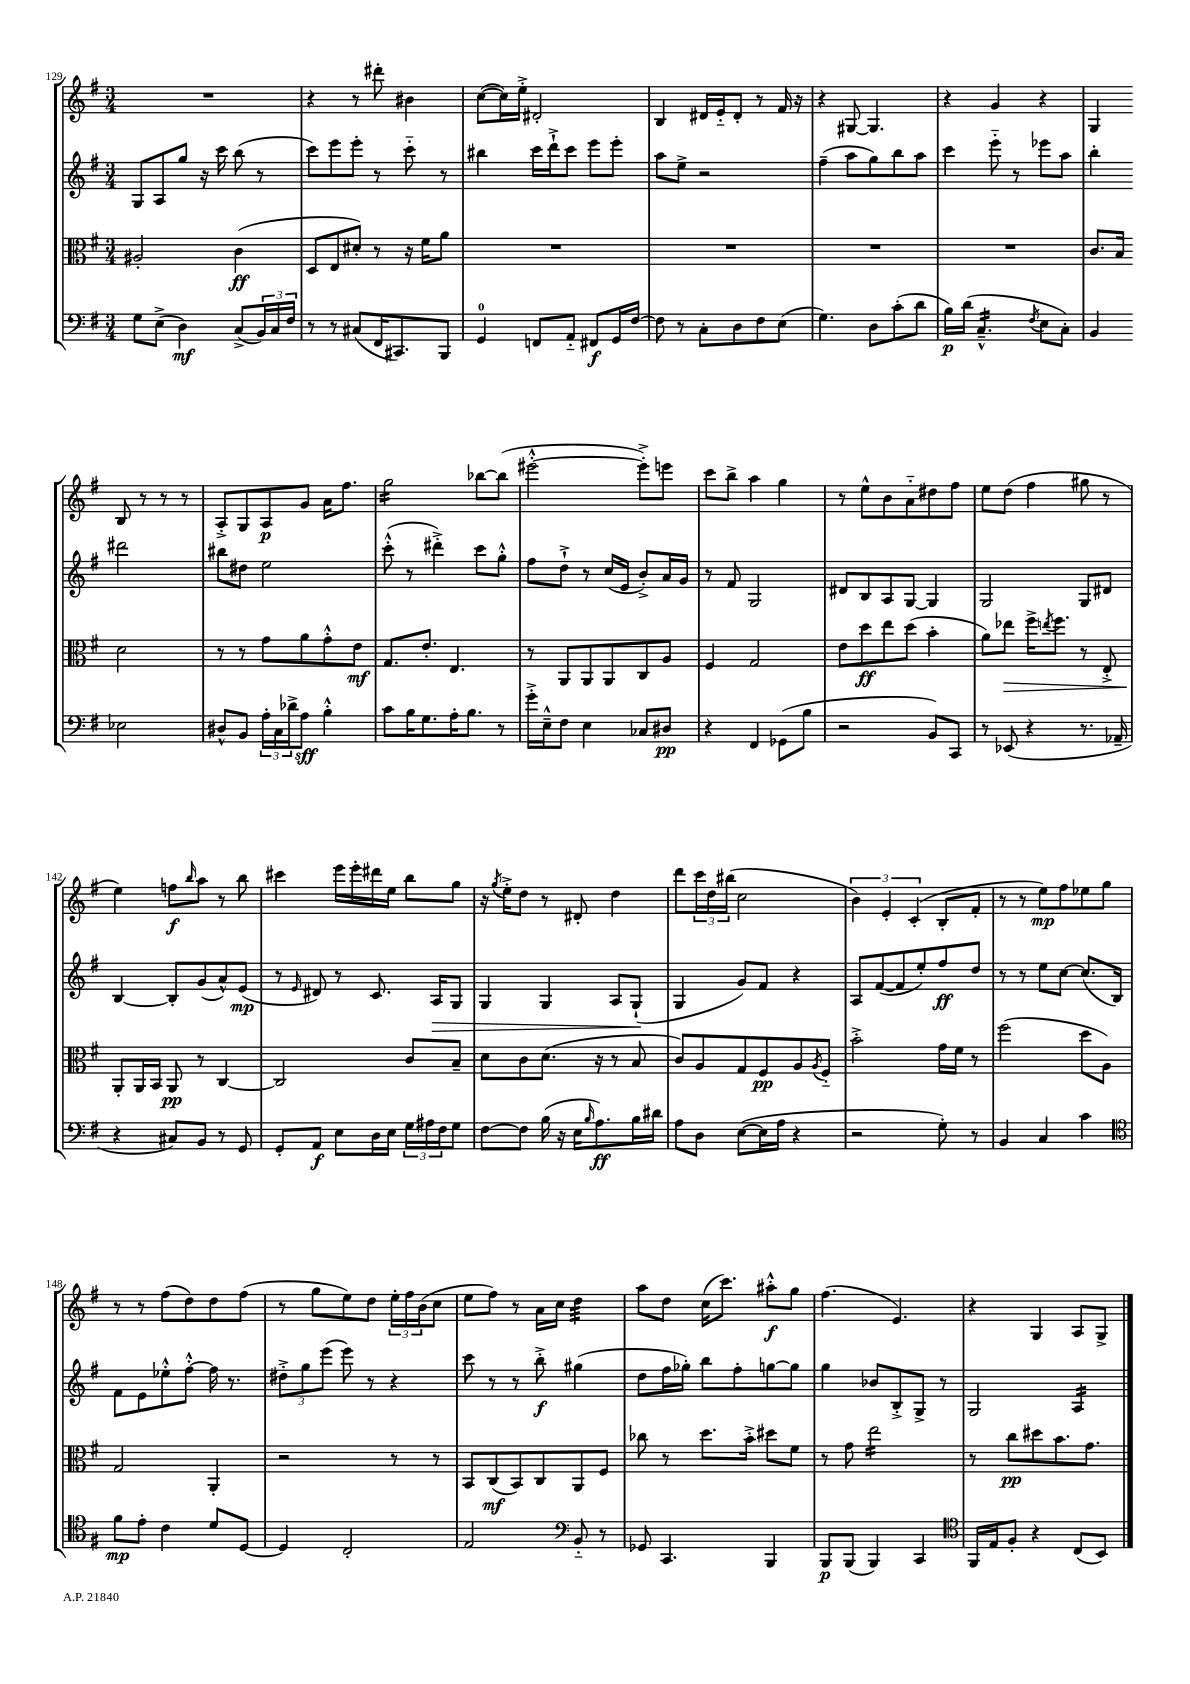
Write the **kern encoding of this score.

**kern	**kern	**kern	**kern
*staff4	*staff3	*staff2	*staff1
*clefF4	*clefC3	*clefG2	*clefG2
*k[f#]	*k[f#]	*k[f#]	*k[f#]
*M3/4	*M3/4	*M3/4	*M3/4
8G\L	2A#'/	8G/L	2.r
(8E^\J	.	8A/	.
4D\)	.	8gg/J	.
.	.	16r	.
.	.	16ccc\	.
(8C^/L	(4c\	(8bb\	.
24BB/L)	.	8r	.
24C/	.	.	.
24F#/JJ	.	.	.
=	=	=	=
8r	8D/L	8ccc\L)	4r
8r	8E/	8eee\	.
(8C#/L	8d#'/J)	8eee'\J	8r
16FF#/K	8r	8r	8ddd#'\
8.CC#/)	.	.	.
.	16r	8ccc'~\	4b#\
.	16f#\LK	.	.
8BBB/J	8a\J	8r	.
=	=	=	=
4GG/	2.r	4bb#\	([8cc\L
.	.	.	16cc\]L)
.	.	.	16ee'^\JJ
8FF/L	.	16ccc\LL	2d#'/
.	.	16ddd`^\J	.
8AA'~/J	.	8ccc\J	.
8FF#/L	.	8eee\L	.
16GG/L	.	8eee'\J	.
[16F#/JJ	.	.	.
=	=	=	=
8F#\]	2.r	8aa\L	4B/
8r	.	8ee^\J	.
8C'\L	.	2r	16d#/LL
.	.	.	16e'~/J
8D\	.	.	8d#'/J
8F#\	.	.	8r
(8E\J	.	.	16f#/
.	.	.	16r
=	=	=	=
4.G\)	2.r	(4ff#~\	4r
.	.	8aa\L	[8G#/
8D\L	.	8gg\)	4.G#/]
(8c'\	.	8bb\	.
8d\J	.	8aa\J	.
=	=	=	=
16B\LL)	2.r	4ccc\	4r
(16d\JJ	.	.	.
4.C~^^/	.	.	.
.	.	8eee'~\	4g/
.	.	8r	.
8qF#/	.	.	.
8E\L	.	8eee-\L	4r
8C'\J)	.	8aa\J	.
=	=	=	=
4BB/	8.c/L	4bb'\	4G/
.	16B/Jk	.	.
2E-\	2d\	2ddd#\	8B/
.	.	.	8r
.	.	.	8r
.	.	.	8r
=	=	=	=
8D#^^/L	8r	8bb#\L	8A'^/L
8BB/J	8r	8dd#\J	8G/
24A'\LL	8g\L	2ee\	8A/
24C\	.	.	.
24d-^\J	.	.	.
8A\J	8a\	.	8g/J
4B'^^\	8g'^^\	.	16a\LK
.	.	.	8.ff#\J
.	8e\J	.	.
=	=	=	=
8c\L	8.G/L	(8ccc'^^\	2gg\
16B\K	.	8r	.
8.G\	8.e'/J	.	.
.	.	4ddd#'^\)	.
16A'\K	4.E/	.	.
8.B\J	.	.	.
.	.	8ccc\L	[8bb-\L
8r	.	8gg'^^\J	(8bb-\]J
=	=	=	=
16g'^\LL	8r	8ff#\L	[2eee#'^^\
16E~^^\J	.	.	.
8F#\J	8AA/L	8dd`^\J	.
4E\	8AA/	8r	.
.	8AA/	(16cc/LL	.
.	.	16e/JJ	.
8C-/L	8C/	8b'^/L)	8eee#'^\]L)
8D#/J	8A/J	16a/L	8eee\J
.	.	16g/JJ	.
=	=	=	=
4r	4F#/	8r	8ccc\L
.	.	8f#/	8bb^\J
4FF#/	2G/	2G/	4aa\
(8GG-\L	.	.	4gg\
8B\J	.	.	.
=	=	=	=
2r	8e\L	8d#/L	8r
.	8dd\	8B/	8ee^^\L
.	8ee\	8A/	8b\
.	(8dd\J	[8G/J	8a'~\
8BB/L)	4b'\	4G/]	8dd#\
8CC/J	.	.	8ff#\J
=	=	=	=
8r	8a\L)	2G/	8ee\L
(8EE-/	8ee-\J	.	(8dd\J
4r	16ff#^\LK	.	4ff#\
.	8qee/	.	.
.	8.ff#\J	.	.
8.r	8r	8G/L	8gg#\
.	8E'^/	8d#/J	8r
16AA-~/	.	.	.
=	=	=	=
4r	8AA'/L	[4B/	4ee\)
.	16AA/L	.	.
.	16BB/JJ	.	.
8C#/L)	8AA/	8B'/]L	8ff\L
.	.	.	16qqbb/
8BB/J	8r	(8g/	8aa\J
8r	[4C/	8a^^/)	8r
8GG/	.	(8e/J	8bb\
=	=	=	=
8GG'/L	2C/]	8r	4ccc#\
.	.	16qqe/	.
8AA/J	.	8d#/)	.
8E\L	.	8r	16eee\LL
.	.	.	16eee'\
16D\L	.	8.c/	16ddd#\
16E\JJ	.	.	16ee\JJ
24G\LL	8c/L	.	8bb\L
24A#\	.	.	.
.	.	16A/LK	.
24F#\J	.	.	.
8G\J	8B~/J	8G/J	8gg\J
=	=	=	=
[8F#\L	8d\L	4G/	16r
.	.	.	8qgg/
.	.	.	16ee'^\LK
8F#\]J	8c\	.	8dd\J
(16B\	(8.d\J	4G/	8r
16r	.	.	.
16E\LK	.	.	8d#'/
16qqB/	.	.	.
8.A\)	16r	.	.
.	8r	8A/L	4dd\
16B\L	8B/	(8G`/J	.
16d#\JJ	.	.	.
=	=	=	=
8A\L	8c/L)	4G/	8ddd\L
8D\J	8A/	.	24ccc\L
.	.	.	24dd\
.	.	.	(24bb#\JJ
([8E\L	8G/	8g/L)	2cc\
16E\]L	8F#/	8f#/J	.
16A\JJ	.	.	.
4r	8A/	4r	.
.	8qA/	.	.
.	8F#'~/J	.	.
=	=	=	=
2r	2b'^\	8A/L	6b\)
.	.	([8f#/	.
.	.	.	6e'/
.	.	8f#/]	.
.	.	.	(6c'/
.	.	8ee'/)	.
8G'\)	16g\LL	8ff#/	8B'/L
.	16f#\JJ	.	.
8r	8r	8dd/J	8f#'/J
=	=	=	=
4BB/	(2ff#\	8r	8r
.	.	8r	8r
4C/	.	8ee\L	8ee\L)
.	.	[8cc\J	8ff#\
4c\	8dd\L	(8.cc/]L	8ee-\
.	8A\J)	.	8gg\J
.	.	16B/Jk)	.
=	=	=	=
*clefC4	*	*	*
8f#\L	2G/	8f#\L	8r
8e'\J	.	8e\	8r
4c\	.	8ee-'^^\	(8ff#\L
.	.	[8ff#'^^\J	8dd\)
8d/L	4AA'/	16ff#\]	8dd\
.	.	8.r	.
[8D/J	.	.	(8ff#\J
=	=	=	=
4D/]	2r	12dd#'^\L	8r
.	.	12gg\	.
.	.	.	8gg\L
.	.	(12eee\J	.
2C'/	.	8eee\)	8ee\)
.	.	8r	8dd\J
.	8r	4r	24ee'\LL
.	.	.	24ff#\
.	.	.	(24b\J
.	8r	.	8cc\J
=	=	=	=
2E/	8BB/L	8ccc\	8ee\L
.	(8C/	8r	8ff#\J)
.	8BB/)	8r	8r
.	8C/	8bb'^\	16a\LL
.	.	.	16cc\JJ
*clefF4	*	*	*
8BB'~/	8AA/	(4gg#\	4dd\
8r	8F#/J	.	.
=	=	=	=
8GG-/	8cc-\	8dd\L	8aa\L
4.CC/	8r	16ff#\L	8dd\J
.	.	16gg-'\JJ)	.
.	8.dd\L	8bb\L	(16cc\LK
.	.	.	8.ccc\J)
.	.	8ff#'\	.
.	16b'^\Jk	.	.
4BBB/	8dd#\L	[8gg\	8aa#'^^\L
.	8f#\J	8gg\]J	8gg\J
=	=	=	=
8BBB/L	8r	4gg\	(4.ff#\
(8BBB/J	8g\	.	.
4BBB/)	2ee\	8b-/L	.
.	.	8B'^/	4.e/)
4CC/	.	8G^/J	.
.	.	8r	.
=	=	=	=
*clefC4	*	*	*
16FF#/LL	8r	2G/	4r
16E/J	.	.	.
8F#'/J	8cc\L	.	.
4r	8dd#\	.	4G/
.	8.b\	.	.
(8C/L	.	4A/	8A/L
.	8.g\J	.	.
8BB/J)	.	.	8G^/J
==	==	==	==
*-	*-	*-	*-
